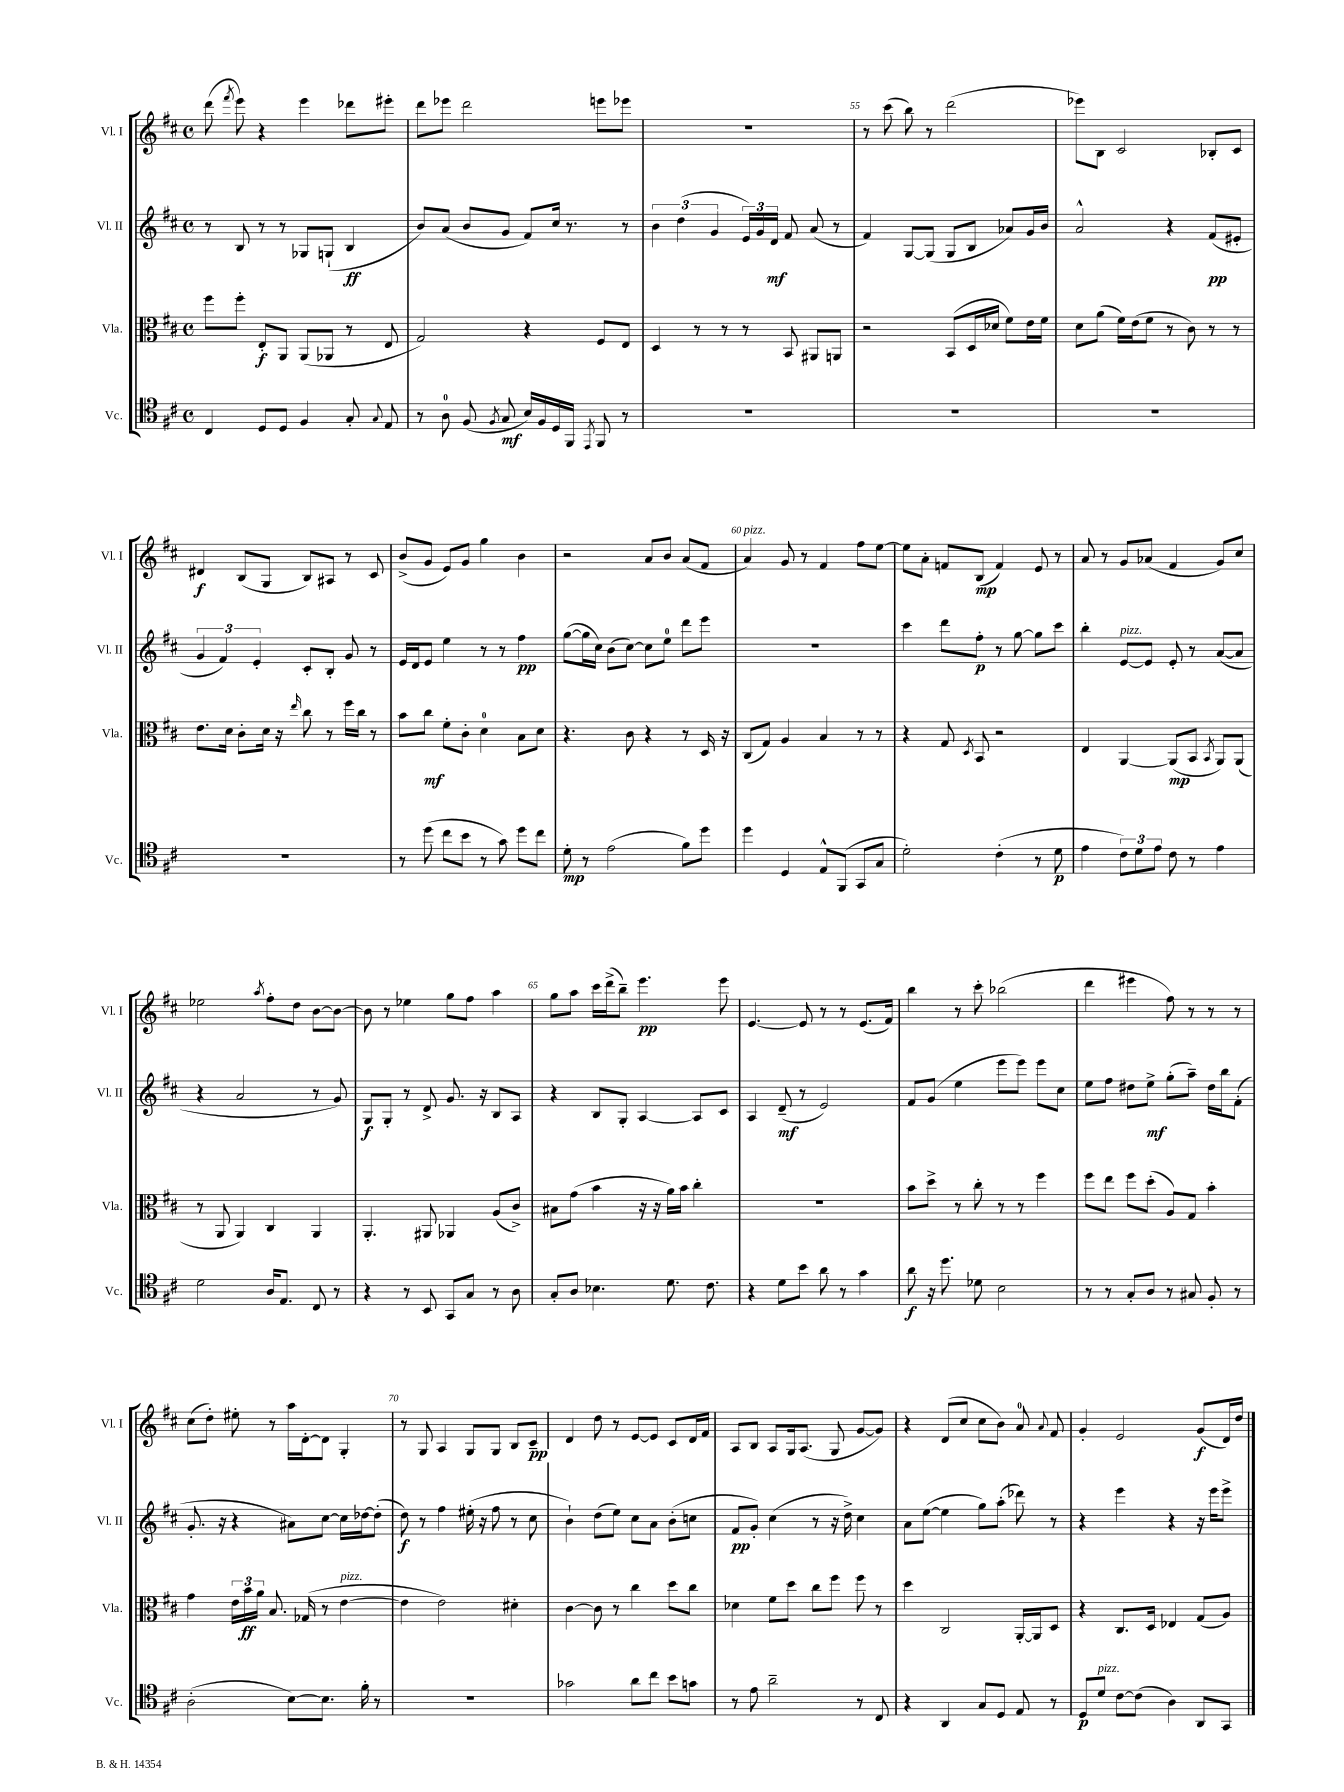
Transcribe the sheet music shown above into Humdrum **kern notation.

**kern	**kern	**kern	**kern
*staff4	*staff3	*staff2	*staff1
*clefC4	*clefC3	*clefG2	*clefG2
*k[f#c#]	*k[f#c#]	*k[f#c#]	*k[f#c#]
*M4/4	*M4/4	*M4/4	*M4/4
*met(c)	*met(c)	*met(c)	*met(c)
4C#	8ff#	8r	(8ddd
.	.	.	8qfff#
.	8ff#'	8B	8eee)
8D	8E'	8r	4r
8D	8AA	8r	.
4F#	(8AA	8G-	4eee
.	8AA-	(8G`	.
8G'	8r	4B	8ddd-
8qqG	.	.	.
8E	8E	.	8eee#'
=	=	=	=
8r	2G)	8b)	8ddd
8A	.	(8a	8eee-
(8F#	.	8b	2ddd
8qF#	.	.	.
8G	.	8g	.
16B)	4r	8f#)	.
16F#	.	.	.
16D	.	16cc#	.
16FF#	.	8.r	.
8qEE	.	.	.
8FF#	8F#	.	8eee
8r	8E	8r	8eee-
=	=	=	=
1r	4D	6b	1r
.	.	(6dd	.
.	8r	.	.
.	.	6g	.
.	8r	.	.
.	8r	24e)	.
.	.	24g	.
.	.	24d	.
.	8BB	8f#	.
.	8AA#	(8a	.
.	8AA	8r	.
=	=	=	=
1r	2r	4f#)	8r
.	.	.	(8ccc#
.	.	[8G	8bb)
.	.	(8G]	8r
.	(8BB	8G	(2ddd
.	16D	8B	.
.	16d-	.	.
.	8f#)	8a-)	.
.	16e	16g	.
.	16f#	16b	.
=	=	=	=
1r	8d	2a^^	8eee-)
.	(8a	.	8B
.	16f#)	.	2c#
.	(16e	.	.
.	8f#	.	.
.	8r	4r	.
.	8c#)	.	.
.	8r	(8f#	8B-'
.	8r	8e#'	8c#
=	=	=	=
1r	8.e	6g	4d#
.	.	6f#)	.
.	16d	.	.
.	8c#'	.	(8B
.	.	6e'	.
.	16d	.	8G
.	16r	.	.
.	16qqee	.	.
.	8cc#	8c#'	8B)
.	8r	8B'	8A#
.	16ff#	8g	8r
.	16cc#	.	.
.	8r	8r	8c#
=	=	=	=
8r	8b	16e	(8b^
.	.	16d	.
(8dd	8cc#	8e	8g
8cc#	8f#'	4ee	8e)
8b	8c#'	.	8g
8r	4d	8r	4gg
8g)	.	8r	.
8dd	8B	4ff#	4b
8cc#	8d	.	.
=	=	=	=
8d'	4.r	([8gg	2r
8r	.	16gg]	.
.	.	16cc#)	.
(2e	.	(8b	.
.	8c#	[8cc#)	.
.	4r	8cc#]	8a
.	.	8ee	8b
8f#)	8r	8ddd	(8a
8dd	16D	8eee	8f#
.	16r	.	.
=	=	=	=
4dd	(8C#	1r	4a)
.	8G)	.	.
4D	4A	.	8g
.	.	.	8r
8E^^	4B	.	4f#
(8FF#	.	.	.
8GG	8r	.	8ff#
8G	8r	.	[8ee
=	=	=	=
2d')	4r	4ccc#	8ee]
.	.	.	8a'
.	8G	8ddd	8f
.	8qD	.	.
.	8BB	8ff#'	(8B
(4c#'	2r	8r	4f)
.	.	[8gg	.
8r	.	8gg]	8e
8d	.	8ccc#	8r
=	=	=	=
4e	4E	4bb'	8a
.	.	.	8r
12c#)	[4AA	[8e	8g
12d	.	.	.
.	.	8e]	(8a-
12e	.	.	.
8c#	(8AA]	8e'	4f#
8r	8BB	8r	.
.	8qBB	.	.
4e	8AA)	([8a	8g)
.	(8AA	8a]	8cc#
=	=	=	=
2d	8r	4r	2ee-
.	8AA	.	.
.	4AA)	2a	.
.	.	.	8qaa
16A	4C#	.	8ff#'
8.E	.	.	.
.	.	.	8dd
8C#	4AA	8r	[8b
8r	.	8g)	8b_
=	=	=	=
4r	4.AA'	8G	8b]
.	.	8G'	8r
8r	.	8r	4ee-
8BB	8AA#	8d^	.
8GG	4AA-	8.g	8gg
8G	.	.	8ff#
.	.	16r	.
8r	(8A	8B	4aa
8A	8c#^)	8A	.
=	=	=	=
8G'	8B#	4r	8gg
8A	(8g	.	8aa
4.B-	4b	8B	16ccc#
.	.	.	(16ddd^
.	.	8G'	8bb~)
.	16r	[4A	4.eee
.	16r	.	.
8.d	16a)	.	.
.	16b	.	.
.	4cc#'	8A]	.
8.c#	.	.	.
.	.	8c#	8eee
=	=	=	=
4r	1r	4A	[4.e
8d	.	(8d~	.
8b	.	8r	8e]
8a	.	2e)	8r
8r	.	.	8r
4g	.	.	(8.e
.	.	.	16f#)
=	=	=	=
8a	8b	8f#	4bb
16r	8dd^	(8g	.
8.dd	.	.	.
.	8r	4ee	8r
8d-	8cc#'	.	8ccc#'
2B	8r	8eee	(2bb-
.	8r	8eee)	.
.	4ff#	8eee	.
.	.	8cc#	.
=	=	=	=
8r	8ff#	8ee	4ddd
8r	8ee	8ff#	.
8G'	8ff#	8dd#	4eee#
8A	(8dd'	8ee^	.
8r	8A)	(8gg'	8ff#)
8G#	8G	8aa~)	8r
8F#'	4b'	16dd#	8r
.	.	16bb	.
8r	.	(8f#'	8r
=	=	=	=
(2A'	4g	8.g'	(8cc#
.	.	.	8dd')
.	.	16r	.
.	24e	4r	8ee#'
.	24b	.	.
.	24a	.	.
.	8.B	.	8r
[8B)	.	8a#)	16aa
.	(16G-	.	[16d'
8.B]	8r	[8cc#	8d]
.	[4e	16cc#]	4G'
16f#'	.	[16dd-	.
8r	.	(8dd-']	.
=	=	=	=
1r	4e]	8dd)	8r
.	.	8r	8G
.	2e)	4ff#	4A
.	.	(16ee#'	8G
.	.	16r	.
.	.	8ff#	8G
.	4d#'	8r	8B
.	.	8cc#	8c#~
=	=	=	=
2g-	[4c#	4b`)	4d
.	8c#]	(8dd	8dd
.	8r	8ee)	8r
8a	4cc#	8cc#	[8e
8cc#	.	8a	8e]
8b	8dd	(8b'	8c#
8g	8cc#	8cc	16d
.	.	.	16f#
=	=	=	=
8r	4d-	8f#	8A
8e	.	8g')	8B
2a~	8f#	(4cc#	8A
.	8dd	.	16G
.	.	.	(8.A
.	8cc#	8r	.
.	8ff#	16r	8G
.	.	16dd^)	.
8r	8ff#	4cc#	[8g
8C#	8r	.	8g])
=	=	=	=
4r	4dd	8a	4r
.	.	([8ee	.
4AA	2C#	4ee]	(8d
.	.	.	8cc#
8G	.	8gg)	8cc#
8D	.	(8aa'	8b)
8E	[16AA'	8ddd-)	8a
.	16AA]	.	.
.	.	.	8qqa
8r	8D	8r	8f#
=	=	=	=
8D	4r	4r	4g'
8d	.	.	.
[8c#	8.C#	4eee	2e
(8c#]	.	.	.
.	16D	.	.
4A)	4E-	4r	.
8AA	(8G	16r	(8g
.	.	16eee	.
8GG	8A)	8eee^	16d)
.	.	.	16dd
==	==	==	==
*-	*-	*-	*-
